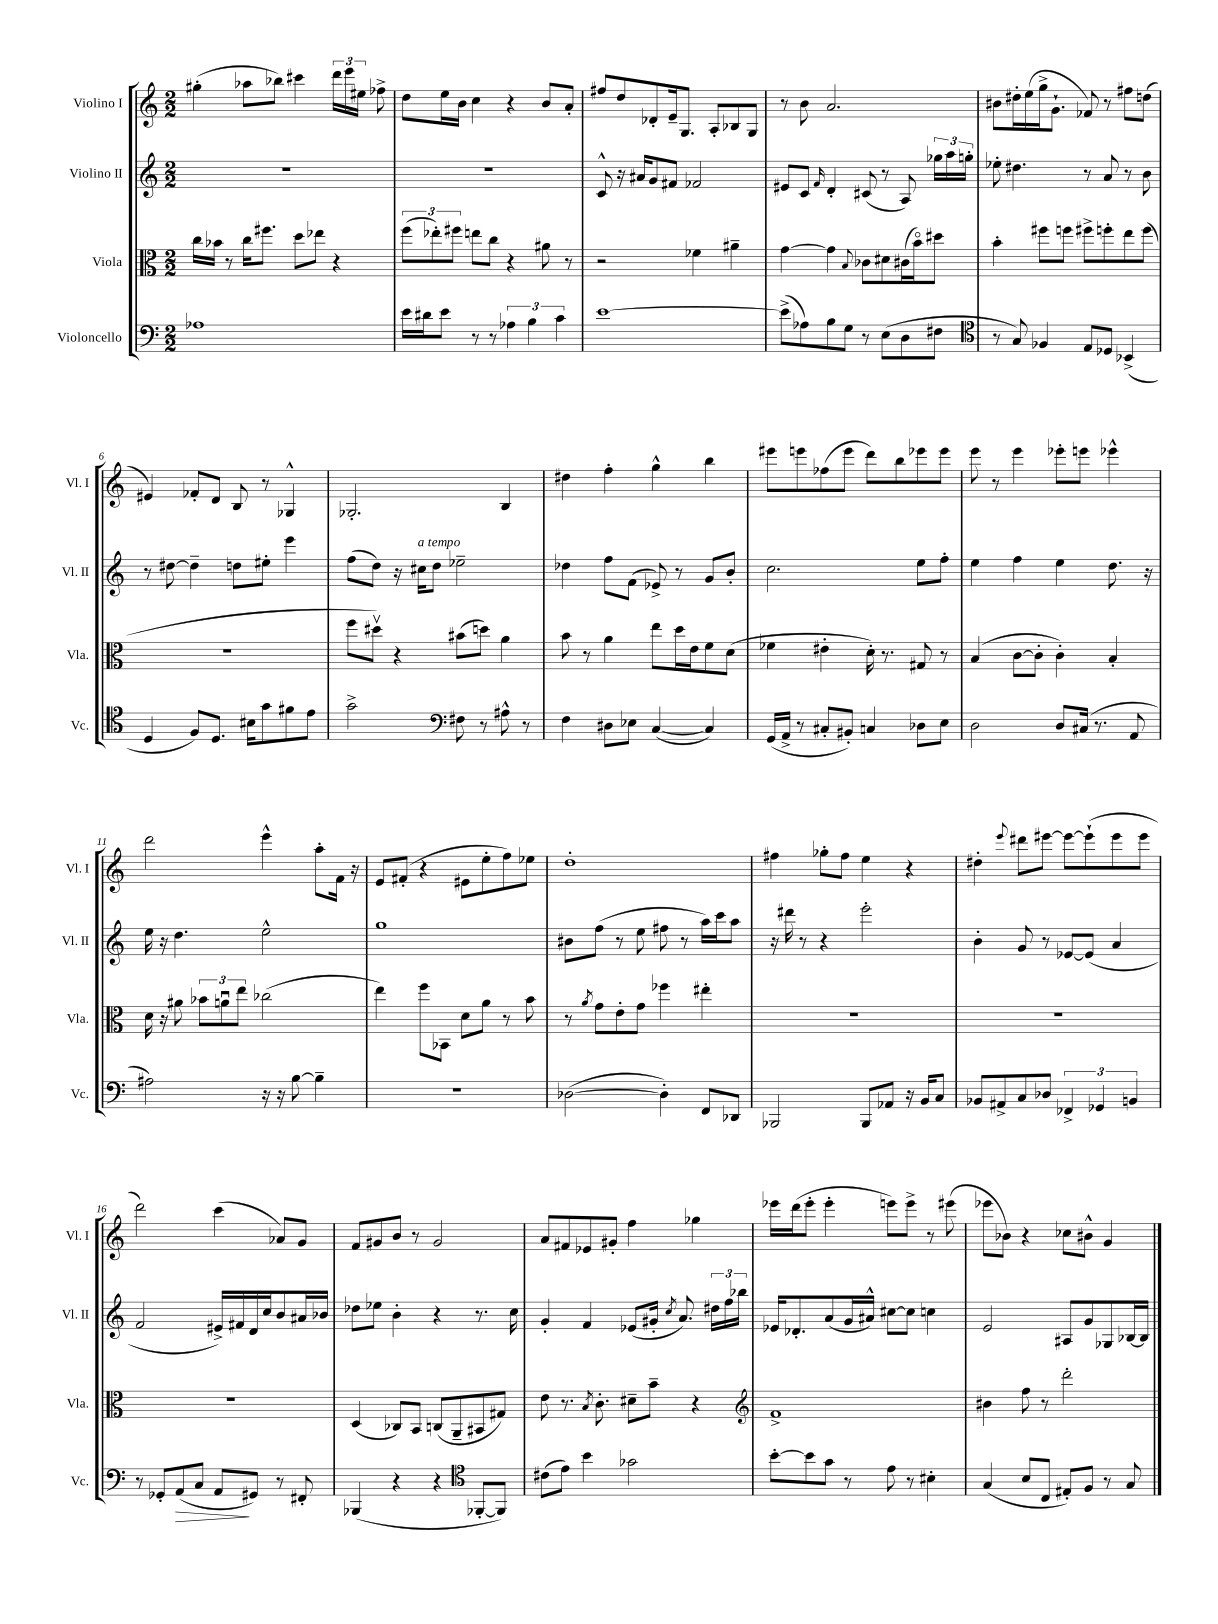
<<
\new StaffGroup <<
\new Staff = "s0" \with { instrumentName = "Violino I" shortInstrumentName = "Vl. I" } {
    \clef treble \key c \major \numericTimeSignature \time 2/2
    \autoBeamOff gis''4-.( aes''8[ bes''8]) cis'''4 \tuplet 3/2 { d'''16[ e'''16 eis''16] } fes''8-> |
    d''8[ e''16 b'16] c''4 r4 b'8[ a'8]-. |
    fis''8[ d''8 des'8-. e'16-- g8.] a8[-. bes8 g8] |
    r8 b'8 a'2. |
    bis'8[ dis''16-. e''16( g''16-> g'8.]-! fes'8) r8 fis''8[ d''8]( |
    eis'4) fes'8[-. d'8] b8 r8 ges4-^ |
    ges2.-. b4 |
    dis''4 f''4-. g''4-^ b''4 |
    eis'''8[ e'''8 fes''8( e'''8] d'''8[) b''8 ees'''8 ees'''8] |
    e'''8 r8 e'''4 ees'''8[-. e'''8] ees'''4-^ |
    d'''2 e'''4-^ a''8[-. f'16] r16 |
    e'8[ fis'8]-.( r4 eis'8[ e''8-. f''8) ees''8] |
    d''1-. |
    fis''4 ges''8[-. fis''8] e''4 r4 |
    dis''4-. \appoggiatura { e'''8 } dis'''8[ eis'''8]~ eis'''8[~ eis'''8-!( eis'''8 eis'''8] |
    d'''2) c'''4( aes'8[) g'8] |
    f'8[ gis'8 b'8] r8 gis'2 |
    a'8[ fis'8 ees'8 gis'8]-. f''4 ges''4 |
    ees'''16[ d'''16( ees'''8]-. ees'''4-. e'''8[) e'''8]-> r8 eis'''8( |
    ees'''8[ bes'8]) r4 ces''8[ bis'8]-^ g'4 \bar "|." |
}
\new Staff = "s1" \with { instrumentName = "Violino II" shortInstrumentName = "Vl. II" } {
    \clef treble \key c \major \numericTimeSignature \time 2/2
    \autoBeamOff R1 |
    R1 |
    c'8-^ r16 ais'16[ g'8 fis'8] fes'2 |
    eis'8[ c'8] \grace { f'16 } d'4-. cis'8( r8 a8) \tuplet 3/2 { ges''16[ a''16 g''16]-. } |
    ees''8-. dis''4. r8 a'8 r8 b'8 |
    r8 dis''8~ dis''4-- d''8[ eis''8]-. e'''4 |
    f''8[( d''8]) r16 cis''16[^\markup { \italic "a tempo" } d''8] ees''2-- |
    des''4 f''8[ f'8]( ees'8->) r8 g'8[ b'8]-. |
    c''2. e''8[ f''8]-. |
    e''4 f''4 e''4 d''8. r16 |
    e''16 r16 d''4. e''2-^ |
    g''1 |
    bis'8[ f''8]( r8 e''8 fis''8 r8 a''16[) c'''16 a''8] |
    r16 dis'''16 r8 r4 e'''2-. |
    b'4-. g'8 r8 ees'8[~ ees'8]( a'4 |
    f'2 eis'16[->) fis'16 d'16 c''16 b'8 ais'16 bes'16] |
    des''8[ ees''8] b'4-. r4 r8. c''16 |
    g'4-. f'4 ees'8[( gis'16]-. \acciaccatura { c''8 } a'8.) \tuplet 3/2 { dis''16[ f''16 bes''16] } |
    ees'16[ des'8.-. a'8( g'16 ais'16]-^) cis''8[~ cis''8] c''4 |
    e'2 ais8[ g'8 ges8 bes16~ bes16] \bar "|." |
}
\new Staff = "s2" \with { instrumentName = "Viola" shortInstrumentName = "Vla." } {
    \clef alto \key c \major \numericTimeSignature \time 2/2
    \autoBeamOff c''16[ bes'16] r8 c''16[ fis''8.] d''8[ ees''8] r4 |
    \tuplet 3/2 { f''8[( ees''8-.) fis''8] } e''8[ c''8] r4 ais'8 r8 |
    r2 fes'4 ais'4-- |
    g'4~ g'4 \appoggiatura { b8 } ces'8[ dis'8 cis'16( b'16\flageolet) dis''8] |
    b'4-. fis''8[ f''8] fis''8[-> f''8-. e''8 f''8]( |
    r1 |
    f''8[ dis''8]\upbow) r4 bis'8[( d''8]) a'4 |
    b'8 r8 a'4 e''8[ d''16 e'16 f'8 d'8]( |
    fes'4 eis'4-. d'16-.) r8. gis8 r8 |
    b4( c'8[~ c'8]-. c'4-.) b4-. |
    d'16 r16 ais'8 \tuplet 3/2 { bes'8[ a'8\downbow e''8] } ces''2( |
    e''4) f''8[ bes,8] d'8[ a'8] r8 b'8 |
    r8 \acciaccatura { a'8 } g'8[ e'8-. g'8] fes''4 eis''4-. |
    R1 |
    R1 |
    R1 |
    d4( ces8[) b,8] c8[( a,8-- bis,8 gis8]) |
    e'8 r8. \acciaccatura { b8 } c'8.-. dis'8[-- b'8]-- r4 |
    \clef treble f'1-> |
    bis'4 f''8 r8 d'''2-. \bar "|." |
}
\new Staff = "s3" \with { instrumentName = "Violoncello" shortInstrumentName = "Vc." } {
    \clef bass \key c \major \numericTimeSignature \time 2/2
    \autoBeamOff aes1 |
    e'16[ dis'16 e'8] r8 r8 \tuplet 3/2 { aes4 b4 c'4 } |
    e'1~ |
    e'8[->( aes8) b8 g8] r8 e8[( d8 fis8] |
    \clef tenor r8 g8) fes4 e8[ des8] bes,4->( |
    d4 f8[) d8.] bis16[ g'8 fis'8 e'8] |
    g'2-> \clef bass fis8 r8 ais8-^ r8 |
    f4 dis8[ ees8] c4~( c4) |
    g,16[( a,16]-> r8 cis8[-. bis,8]-.) c4 des8[ e8] |
    d2 d8[ cis16]( r8. a,8 |
    ais2) r16 r16 b8~ b4-- |
    r1 |
    des2~( des4-.) f,8[ des,8] |
    bes,,2 bes,,8[ aes,8] r16 b,16[ c8] |
    bes,8[ ais,8-> c8 des8] \tuplet 3/2 { fes,4-> ges,4 b,4 } |
    r8 ges,8[-. a,8\>( c8] a,8[\! gis,8]) r8 fis,8-. |
    bes,,4( r4 r4 \clef tenor fes,8[~-. fes,8]) |
    cis'8[( e'8]) b'4 ges'2 |
    b'8[~-. b'8 g'8] r8 e'8 r8 bis4-. |
    g4( b8[ c8] eis8[-.) f8] r8 g8 \bar "|." |
}
>>
>>
